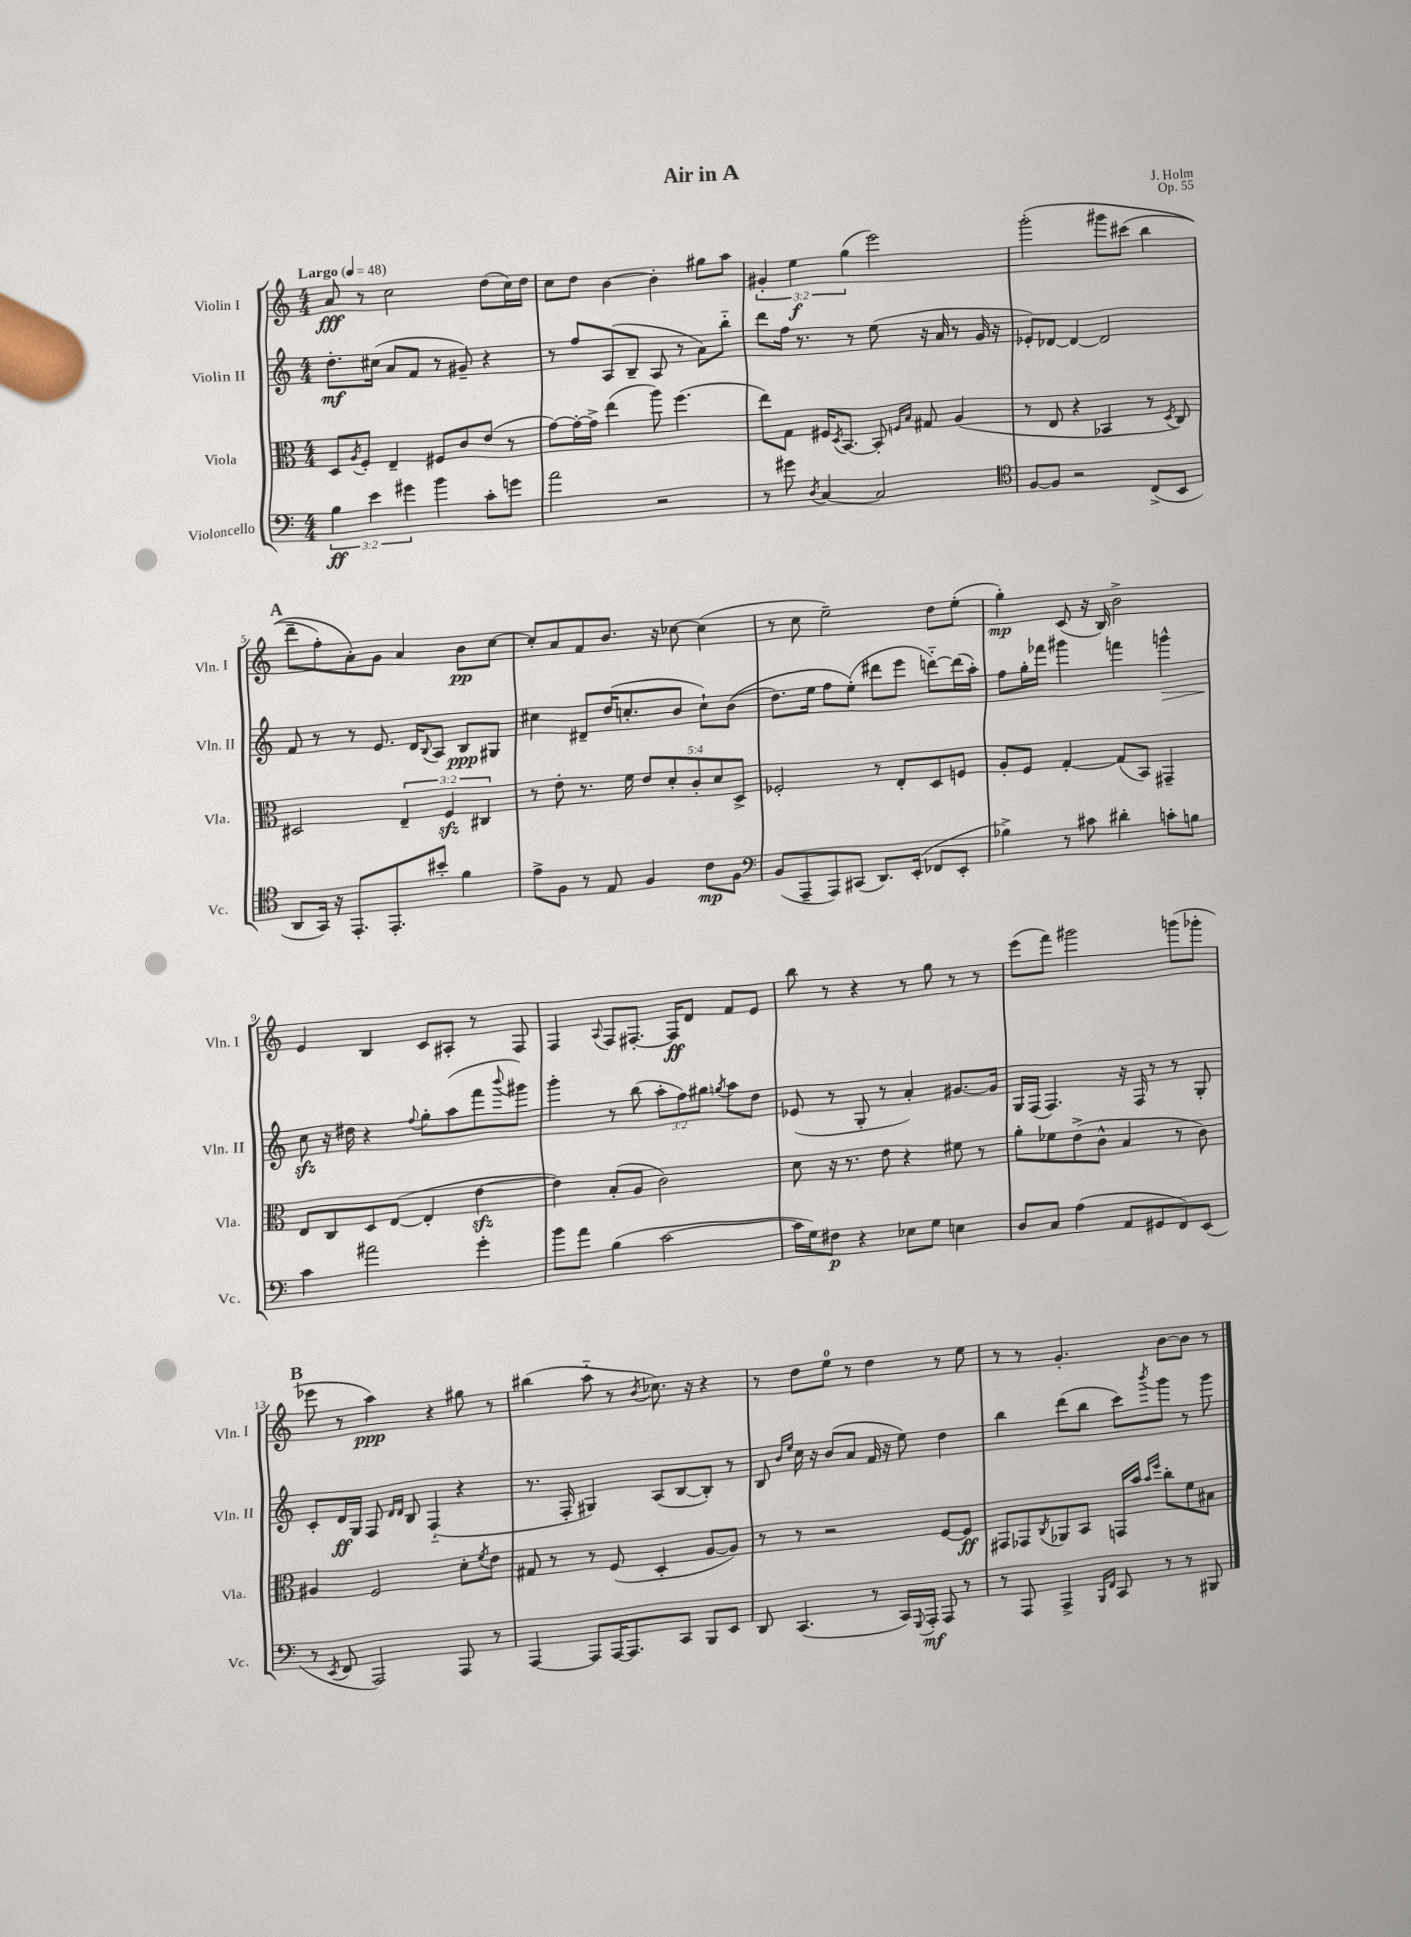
\header { title = "Air in A" composer = "J. Holm" opus = "Op. 55" }
<<
\new StaffGroup <<
\new Staff = "s0" \with { instrumentName = "Violin I" shortInstrumentName = "Vln. I" } {
    \clef treble \key c \major \numericTimeSignature \time 4/4 \override Staff.TupletNumber.text = #tuplet-number::calc-fraction-text \tempo "Largo" 4 = 48
    a'8\fff r8 c''2 d''8( c''16) d''16 |
    c''8 d''8 b'4~ b'4-. gis''8 a''8 |
    \tuplet 3/2 { gis'4-. e''4\f g''4( } e'''2) |
    g'''2-.\( gis'''8 cis'''8( b''4 |
    \mark \markup { \bold "A" } d'''8-- f''8-.) a'8-.\) g'8 a'4 b'8\pp c''8~ |
    c''8-. a'8 f'8 b'8. r16 ces''8~ ces''4( |
    r8 c''8 e''2--) d''8 e''8-.( |
    g''4-.\mp) c'8( r16 b16) b'2-> |
    e'4 b4 c'8 ais8-. r8 f8 |
    f4 \appoggiatura { a8 } f8 fis8.~-. fis16\ff d'8 f'8 e'8 |
    b''8 r8 r4 r8 g''8 r8 r8 |
    e'''8( f'''8) gis'''2 g'''8( ges'''8-. |
    \mark \markup { \bold "B" } ees'''8 r8 a''4\ppp) r4 gis''8 r8 |
    bis''4( a''8-_ r8 \acciaccatura { b'8 } ces''8.) r16 r4 |
    r8 d''8 e''8-0 r8 d''4 r8 e''8 |
    r8 r8 g'4.-. b'8~ b'8 r8 \bar "|." |
}
\new Staff = "s1" \with { instrumentName = "Violin II" shortInstrumentName = "Vln. II" } {
    \clef treble \key c \major \numericTimeSignature \time 4/4 \override Staff.TupletNumber.text = #tuplet-number::calc-fraction-text
    d''8.-.\mf cis''16( a'8 f'8 r8 gis'8--) r4 |
    r8 f''8 a8( b8-- a8 r8 a'8) b''8-_ |
    d'''8 f''16 r8. r8 e''8( r16 a'16 r8 g'16 r16 |
    ees'8-.) des'8~ des'4~ des'2 |
    \mark \markup { \bold "A" } f'8 r8 r8 e'8. d'16 \appoggiatura { b8 } a8 b8\ppp gis8 |
    cis''4 dis'8-- d''16( c''8.-. b'8 c''8-!) b'8(\( |
    d''8.) e''16 f''8 e''8-.(\) dis'''8 e'''8 d'''8~-_) d'''16( a''16-.) |
    f''8 g''16-. fes'''16 gis'''4 f'''4 g'''4-^\> |
    c''8\sfz\! r16 dis''16 r4 \appoggiatura { f''8 } g''8-. a''8( f'''8 \appoggiatura { b'''8 } gis'''8) |
    g'''4-. r8 b''8( \tuplet 3/2 { a''8-. f''8) gis''8 } \acciaccatura { g''8 } a''8 d''8 |
    ees'8( r8 g8-. r8 a'4-.) gis'8.~ gis'16 |
    g16 f16( f4.) r16 f16 r8 r8 g8-. |
    \mark \markup { \bold "B" } c'8-. d'16\ff g16 f8 \grace { d'16 d'16 } b8 f4-_( r4 |
    r8. f16-. gis4) a8( b8~ b8-.) r8 |
    b8 \grace { b'16 e''16 } c''16 r16 b'8( a'8 f'16 r16 e''8) d''4 |
    b''4 d'''8( b''8 c'''8) \acciaccatura { b'''8 } g'''8 r8 g'''8 \bar "|." |
}
\new Staff = "s2" \with { instrumentName = "Viola" shortInstrumentName = "Vla." } {
    \clef alto \key c \major \numericTimeSignature \time 4/4 \override Staff.TupletNumber.text = #tuplet-number::calc-fraction-text
    d8 \acciaccatura { a8 } f8-. e4-- fis8 c'8 e'8( r8 |
    g'8~) g'16~-. g'16-> e''4( a''8) f''4.( |
    e''8) g8 fis16 \acciaccatura { d8 } b,8.~ b,8-. \grace { f16 b16 } gis8 a4( |
    r8 e8 r4 bes,4 r8 \acciaccatura { d8 } c8) |
    \mark \markup { \bold "A" } dis2 \tuplet 3/2 { e4-- f4\sfz cis4 } |
    r8 e'8-. r8. f'16 \tuplet 5/4 { e'8 d'8-. c'8-. d'8 d8-> } |
    fes2-. r8 e8-. d8 f8 |
    a8-. f8 g4~-. g8( b,8) gis,4-- |
    e8 c8 d8 e8~( e4-. e'4~\sfz |
    e'4) b8-.( a8 c'2) |
    d'8 r16 r8. e'8 r4 fis'8 r8 |
    a'8-. fes'8 e'8->( c'8-^ b4 r8 c'8) |
    \mark \markup { \bold "B" } ais4 f2 d'8-. \acciaccatura { f'8 } e'8 |
    gis8 r8 r8 f8( d4-. a8~ a8) |
    r8 r8 r2 f8~ f8\ff |
    gis,8 ges,8 \acciaccatura { c8 } aes,8 b,8 g,16 b'16 \grace { b'16 f''16 } c''8-. f'8 bis8 \bar "|." |
}
\new Staff = "s3" \with { instrumentName = "Violoncello" shortInstrumentName = "Vc." } {
    \clef bass \key c \major \numericTimeSignature \time 4/4 \override Staff.TupletNumber.text = #tuplet-number::calc-fraction-text
    \tuplet 3/2 { b4\ff e'4 gis'4 } b'4 c'8-. g'8 |
    a'2 r2 |
    r8 gis'8 \acciaccatura { d8 } c4~ c2 |
    \clef tenor f8~ f8 r2 c8->( b,8 |
    \mark \markup { \bold "A" } a,8 g,16) r16 e,8.-. e,8.-. bis'8-. f'4 |
    e'8-> f8 r8 e8 f4 c'8\mp f8 |
    \clef bass b,8( a,,8-- a,,8) cis,8( d,8.) e,16-.( fes,8 e,8-. |
    bes4->) r8 cis'8 dis'4-. c'8-. b8 |
    c'4 ais'2 g'4-. |
    b'8 a'8 b4( c'2~ |
    c'16 g16) fis8\p r4 ees8 g8 e4 |
    d8 c8 a4( a,8 gis,8 f,8) e,8( |
    \mark \markup { \bold "B" } r8 \acciaccatura { e,8 } f,8 a,,2) a,,8 r8 |
    a,,4~ a,,8 a,,16~ a,,8. c,8 b,,8 e,8 |
    d,8 c,4.( r8 c,16) \appoggiatura { g,,8 } a,,16-.\mf a,,8 r8 |
    r8 a,,8 a,,4-> \grace { b,,16 f,16 } c,8 r8 r8 bis,,8 \bar "|." |
}
>>
>>
